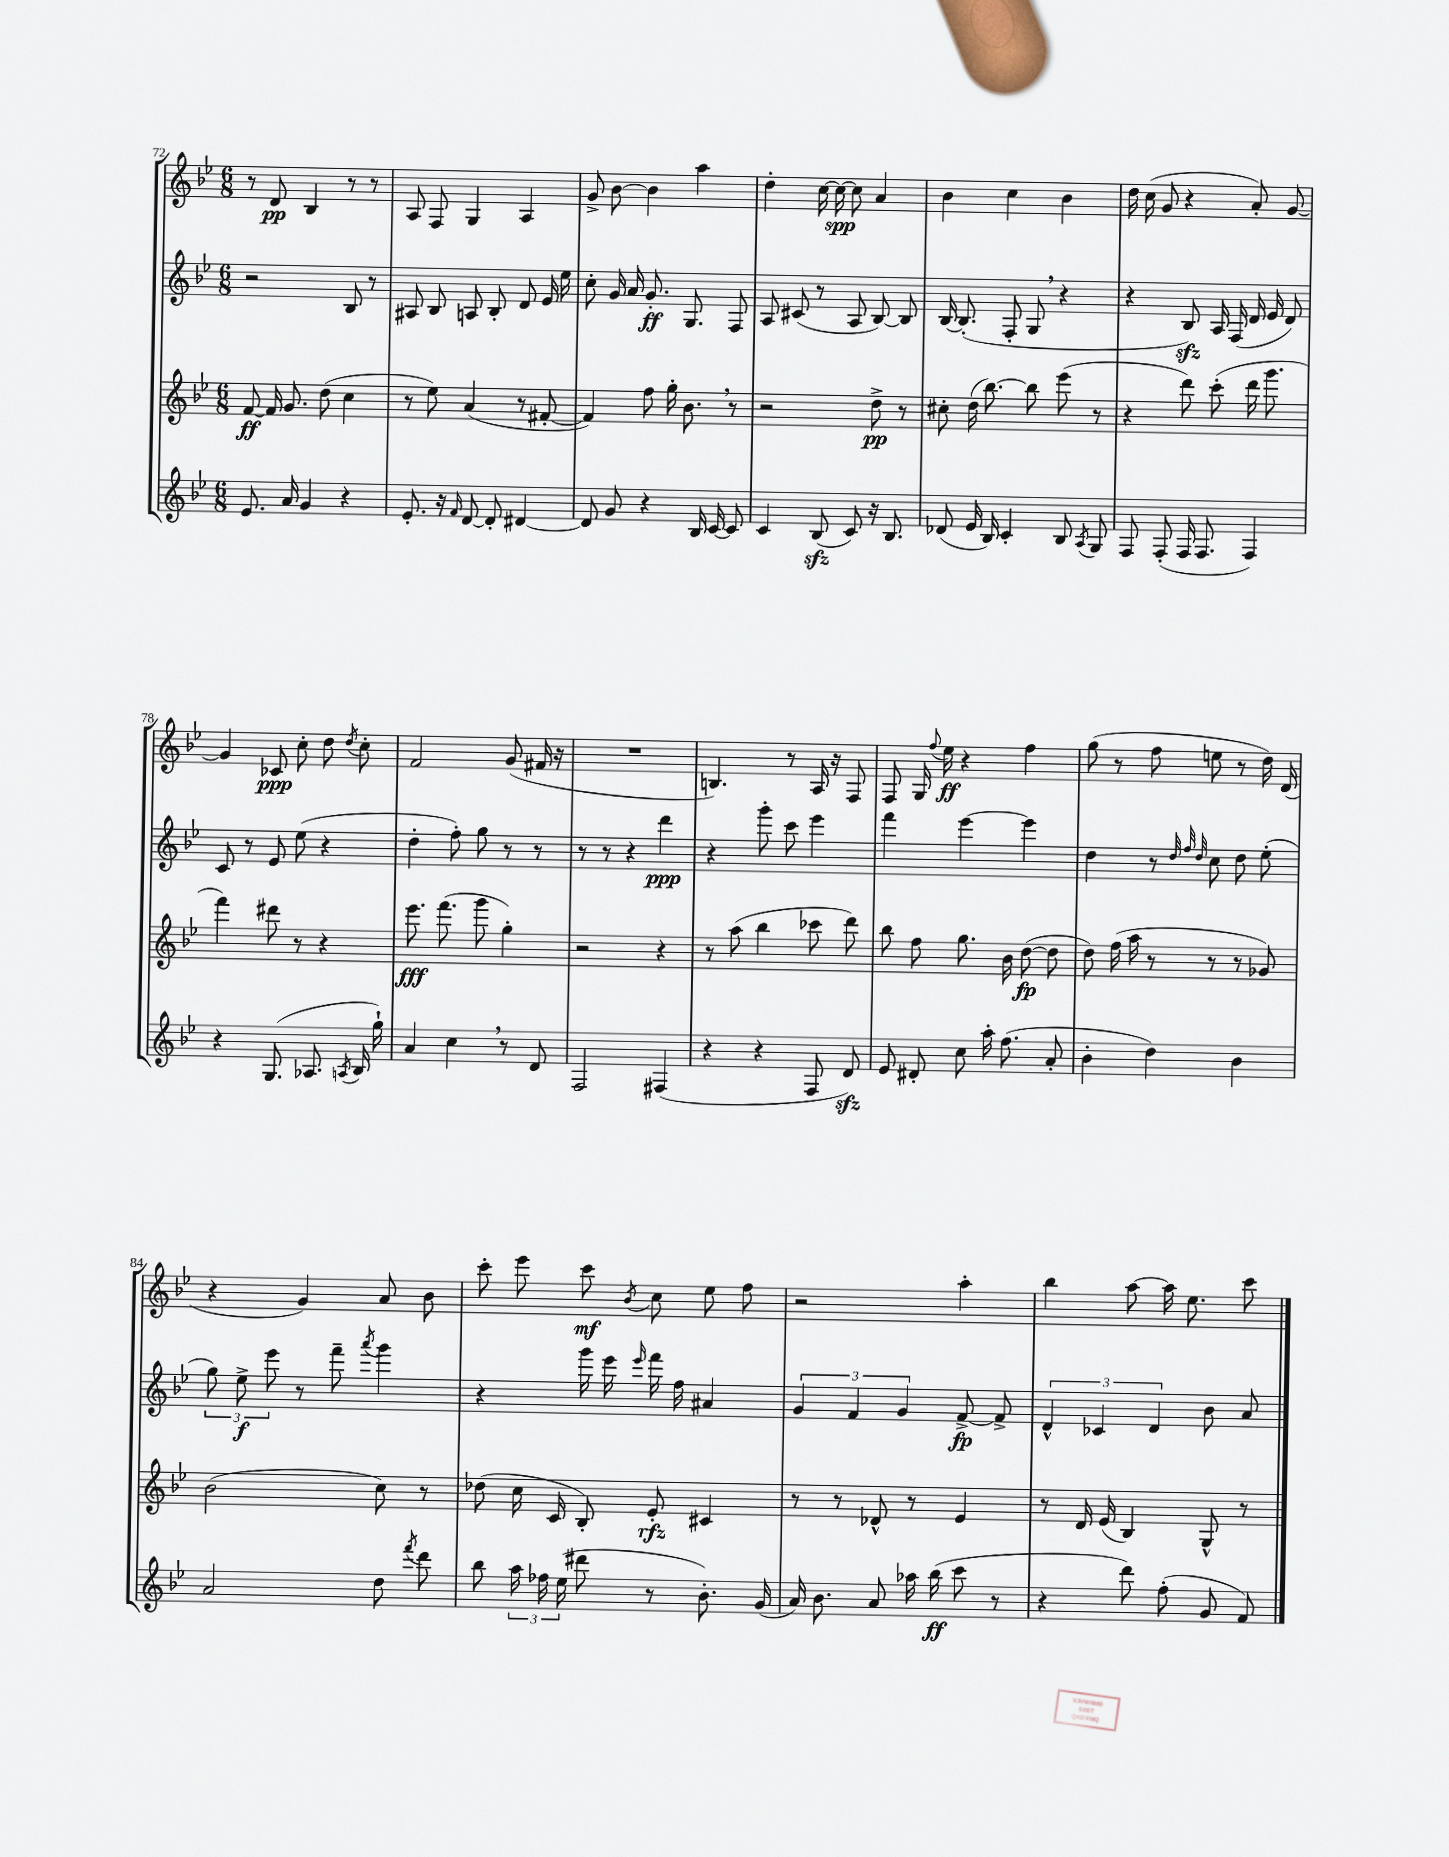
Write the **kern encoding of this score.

**kern	**kern	**kern	**kern
*staff4	*staff3	*staff2	*staff1
*clefG2	*clefG2	*clefG2	*clefG2
*k[b-e-]	*k[b-e-]	*k[b-e-]	*k[b-e-]
*M6/8	*M6/8	*M6/8	*M6/8
8.e-	[8f	2r	8r
.	16f]	.	8d
16a	8.g	.	.
4g	.	.	4B-
.	(8dd	.	.
4r	4cc	8B-	8r
.	.	8r	8r
=	=	=	=
8.e-'	8r	8A#	8A
.	8ee-)	8B-	8F
16r	.	.	.
16qqf	.	.	.
[8d	(4a	8A	4G
8d']	.	8B-'	.
[4d#	8r	8d	4A
.	[8f#'	16e-	.
.	.	16ee-	.
=	=	=	=
8d#]	4f#])	8cc'	8g^
8g	.	16g	[8b-
.	.	16a	.
4r	8ff	8.g'	4b-]
.	16gg'	.	.
.	8.b-	8.G	.
16B-	.	.	4aa
[16c	.	.	.
8c]	8r	8F	.
=	=	=	=
4c	2r	8A	4dd'
.	.	(8c#	.
(8B-	.	8r	[16cc
.	.	.	16cc_
8c)	.	8A	8cc]
16r	8dd^	[8B-)	4a
8.B-	.	.	.
.	8r	8B-]	.
=	=	=	=
(8d-	8cc#'	[16B-	4b-
.	.	(8.B-']	.
16e-	(16dd	.	.
16B-)	[8.bb-)	.	.
4c'	.	8F'	4cc
.	8bb-]	8G	.
8B-	(8eee-	4r	4b-
8qA	.	.	.
8G	8r	.	.
=	=	=	=
8F	4r	4r	16dd
.	.	.	(16cc
(8F'	.	.	8g
16F	8ddd)	8B-)	4r
8.F	.	.	.
.	(8ccc'	16A	.
.	.	(16F	.
4F)	16ddd	16d	8a')
.	8.ggg	16e-	.
.	.	8d)	[8g
=	=	=	=
4r	4fff)	8c	4g]
.	.	8r	.
(8.G	8ddd#	8e-	8c-
.	8r	(8ee-	8cc'
8.A-	.	.	.
.	4r	4r	8dd
8qA	.	.	8qdd
16B-	.	.	8cc'
16gg`)	.	.	.
=	=	=	=
4a	8.eee-	4dd'	2f
.	(8.fff	.	.
4cc	.	8ff')	.
.	8ggg	8gg	.
8r	4gg')	8r	(8g
8d	.	8r	16f#
.	.	.	16r
=	=	=	=
2F	2r	8r	2.r
.	.	8r	.
.	.	4r	.
(4F#	4r	4ddd	.
=	=	=	=
4r	8r	4r	4.B)
.	(8aa	.	.
4r	4bb-	8ggg'	.
.	.	8ccc	8r
8F	8ccc-	4eee-	16A
.	.	.	16r
8d)	8ddd)	.	8F
=	=	=	=
8e-	8bb-	4fff	8F
8d#'	8ff	.	16G
.	.	.	8qqff
.	.	.	16ee-
8cc	8.gg	[4eee-	4r
16aa'	.	.	.
(8.ff	16b-	.	.
.	([8dd	4eee-]	4ff
8a'	8dd]	.	.
=	=	=	=
4b-'	8dd)	4dd	(8gg
.	(16ff	.	8r
.	16aa	.	.
4dd)	8r	8r	8ff
.	.	32qqdd	.
.	.	32qqff	.
.	.	32qqdd	.
.	8r	8cc	8ee
4b-	8r	8dd	8r
.	8g-)	(8ee-'	16dd)
.	.	.	(16d
=	=	=	=
2a	(2b-	12gg)	4r
.	.	12ee-^	.
.	.	12eee-	.
.	.	8r	4g)
.	.	8fff~	.
.	.	8qaaa	.
8dd	8cc)	4ggg	8a
8qfff	.	.	.
8ddd	8r	.	8b-
=	=	=	=
8bb-	(8dd-	4r	8ccc'
24aa	16cc	.	8eee-
24ff-	.	.	.
.	16c	.	.
(24ee-	.	.	.
8ddd#	8B-')	16ggg	8ccc
.	.	16eee-	.
.	.	16qqeee-	8qb-
8r	8e-'	16fff	8cc
.	.	16ff	.
8.b-')	4c#	4a#	8ee-
.	.	.	8ff
(16g	.	.	.
=	=	=	=
16a)	8r	6g	2r
8.b-	.	.	.
.	8r	.	.
.	.	6f	.
8a	8d-^^	.	.
.	.	6g	.
16aa-	8r	.	.
(16bb-	.	.	.
8ccc	4e-	[8f^	4aa'
8r	.	8f^]	.
=	=	=	=
4r	8r	6d^^	4bb-
.	16d	.	.
.	.	6c-	.
.	(16e-	.	.
8ddd)	4B-)	.	[8aa
.	.	6d	.
(8ff'	.	.	16aa]
.	.	.	8.ee-
8g	8G^^	8b-	.
8f)	8r	8a	8ccc
==	==	==	==
*-	*-	*-	*-
